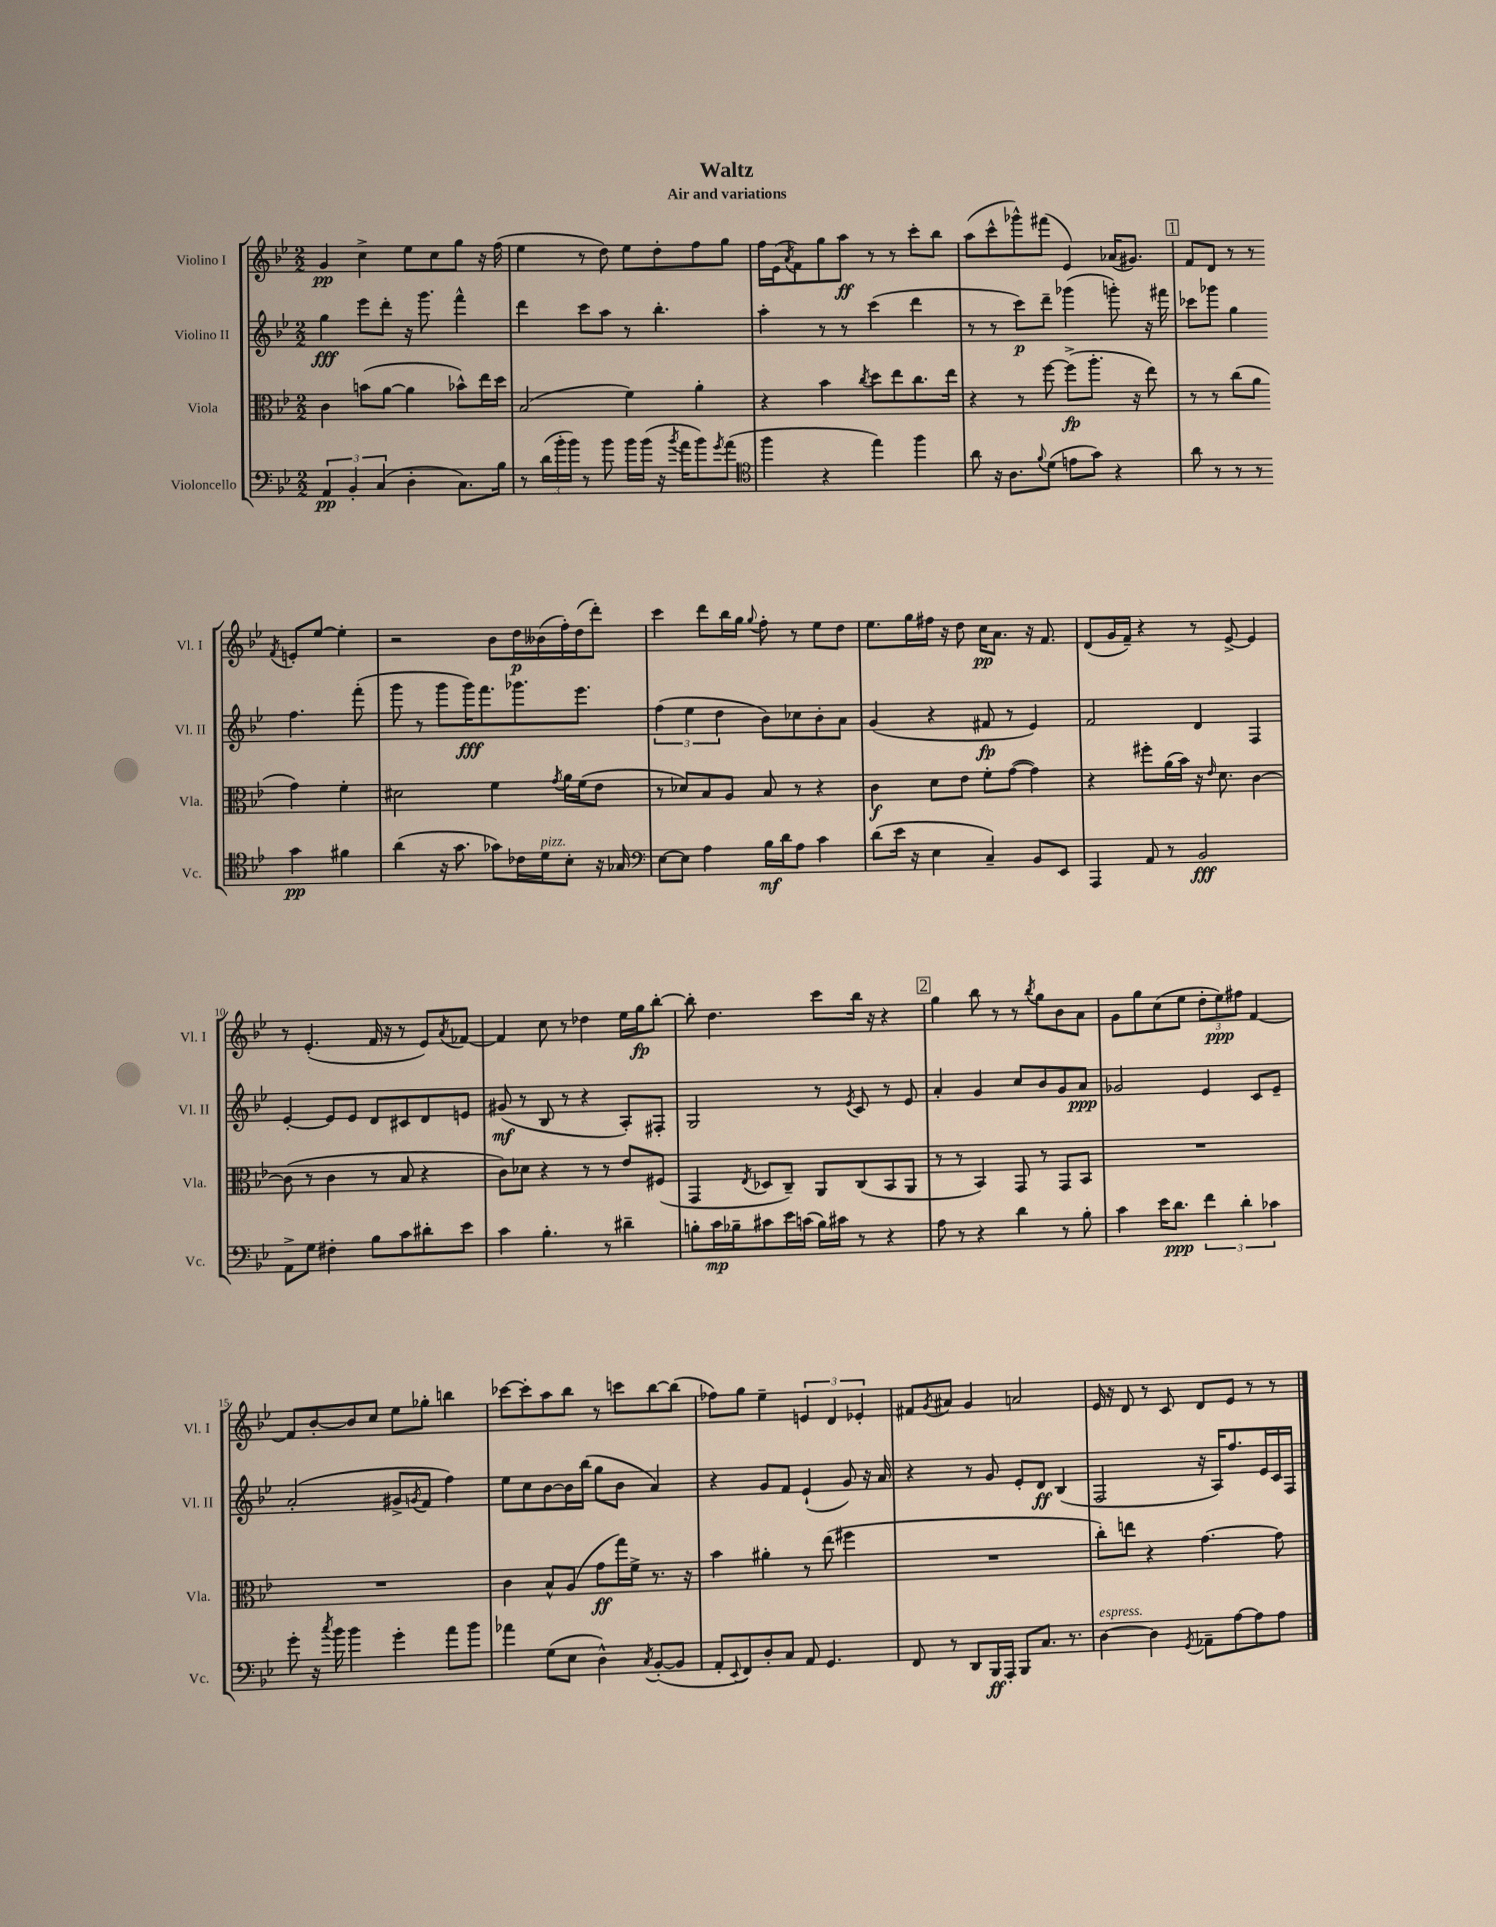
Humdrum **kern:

**kern	**dynam	**kern	**dynam	**kern	**dynam	**kern	**dynam
*part4	*part4	*part3	*part3	*part2	*part2	*part1	*part1
*staff4	*staff4	*staff3	*staff3	*staff2	*staff2	*staff1	*staff1
*I"Violoncello	*	*I"Viola	*	*I"Violino II	*	*I"Violino I	*
*I'Vc.	*	*I'Vla.	*	*I'Vl. II	*	*I'Vl. I	*
*clefF4	*	*clefC3	*	*clefG2	*	*clefG2	*
*k[b-e-]	*	*k[b-e-]	*	*k[b-e-]	*	*k[b-e-]	*
*M2/2	*	*M2/2	*	*M2/2	*	*M2/2	*
=1	=1	=1	=1	=1	=1	=1	=1
6AA/	pp	4c\	.	4gg\	fff	4g/	pp
6BB-'/	.	.	.	.	.	.	.
.	.	(8bn\L	.	8eee-\L	.	4cc^\	.
(6C/	.	.	.	.	.	.	.
.	.	[8a\J	.	8ddd'\J	.	.	.
4D'\	.	4a\]	.	16r	.	8ee-\L	.
.	.	.	.	8.ggg\	.	.	.
.	.	.	.	.	.	8cc\	.
8.C\L)	.	8b-X^^\L)	.	4fff^^\	.	8gg\J	.
.	.	16ee-\L	.	.	.	16r	.
16B-\Jk	.	16dd\JJ	.	.	.	(16ff\	.
=2	=2	=2	=2	=2	=2	=2	=2
8r	.	(2B-/	.	4ddd\	.	4ee-\	.
(24d\LL	.	.	.	.	.	.	.
24b-'\	.	.	.	.	.	.	.
24b-\JJ)	.	.	.	.	.	.	.
8r	.	.	.	8ccc\L	.	8r	.
8b-\	.	.	.	8aa\J	.	8dd\)	.
16b-\LL	.	4f\)	.	8r	.	8ee-\L	.
(16b-\JJ	.	.	.	.	.	.	.
16r	.	.	.	4.bb-'\	.	8dd'\	.
8qb-/	.	.	.	.	.	.	.
16a\KL	.	.	.	.	.	.	.
8b-\)	.	4a'\	.	.	.	8ff\	.
8qg/	.	.	.	.	.	.	.
(8a\J	.	.	.	.	.	8gg\J	.
=3	=3	=3	=3	=3	=3	=3	=3
*clefC4	*	*	*	*	*	*	*
4ff\	.	4r	.	4aa'\	.	16ff\LL	.
.	.	.	.	.	.	(16e-\J	.
.	.	.	.	.	.	8qa/	.
.	.	.	.	.	.	8f\)	.
4r	.	4b-\	.	8r	.	8gg\	.
.	.	.	.	8r	.	8aa\J	ff
.	.	8qcc/	.	.	.	.	.
4ee-\)	.	8dd\L	.	(4ccc\	.	8r	.
.	.	8ee-\	.	.	.	8r	.
4ff\	.	8.cc\	.	4ddd\	.	8ccc'\L	.
.	.	.	.	.	.	8bb-\J	.
.	.	16ee-\Jk	.	.	.	.	.
=4	=4	=4	=4	=4	=4	=4	=4
8a\	.	4r	.	8r	.	(8aa\L	.
16r	.	.	.	8r	.	8ccc^^\	.
8.A\L	.	.	.	.	.	.	.
.	.	8r	.	8ccc\L)	p	8ggg-X^^\)	.
8qqf/	.	.	.	.	.	.	.
(8d\J	.	[8ff\	.	8ddd~\J	.	(8fff#X\J	.
8en\L	.	(8ff^\L]	fp	(4ggg-X\	.	4e-/)	.
8g\J)	.	8.aa'\J	.	.	.	.	.
4r	.	.	.	8gggn'\)	.	(16a-X/KL	.
.	.	16r	.	.	.	8.g#X/J)	.
.	.	8ee-\)	.	16r	.	.	.
.	.	.	.	16fff#X\	.	.	.
!!LO:REH:place=s1:t=1
=5	=5	=5	=5	=5	=5	=5	=5
8a\	.	8r	.	8ccc-X\L	.	8f/L	.
8r	.	8r	.	8ggg-X\J	.	8d/J	.
8r	.	(8cc\L	.	4gg\	.	8r	.
8r	.	8a\J	.	.	.	8r	.
.	.	.	.	.	.	8qf/	.
4g\	pp	4g\)	.	4.ff\	.	8en'/L	.
.	.	.	.	.	.	[8ee-/J	.
4f#X\	.	4f'\	.	.	.	4ee-'\]	.
.	.	.	.	(8fff'\	.	.	.
!!LO:LB:g=z
=6	=6	=6	=6	=6	=6	=6	=6
(4a\	.	2d#X\	.	8ggg\	.	2r	.
.	.	.	.	8r	.	.	.
16r	.	.	.	8ggg\L	.	.	.
8.g\	.	.	.	.	.	.	.
.	.	.	.	16ggg\K)	fff	.	.
.	.	.	.	8.fff\	.	.	.
8g-X\L)	.	4f\	.	.	.	8b-\L	.
16c-X\L	.	.	.	8.ggg-X\	.	16dd\L	p
!LO:TX:a:i:t=pizz.	!	!	!	!	!	!	!
16d\J	.	.	.	.	.	(16b--X\	.
.	.	8qg/	.	.	.	.	.
8B-'\J	.	16a\LL	.	.	.	16ff'\)	.
.	.	(16f\J	.	8.eee-\J	.	(16dd\J	.
16r	.	8e-\J	.	.	.	8ddd'\J)	.
16G-X/	.	.	.	.	.	.	.
=7	=7	=7	=7	=7	=7	=7	=7
*clefF4	*	*	*	*	*	*	*
[8E-\L	.	8r	.	(6ff\	.	4ccc\	.
8E-\J]	.	8d-X/L)	.	.	.	.	.
.	.	.	.	6ee-\	.	.	.
4A\	.	8B-/	.	.	.	8ddd\L	.
.	.	.	.	6dd\	.	.	.
.	.	8A/J	.	.	.	16bb-\L	.
.	.	.	.	.	.	16gg\JJ	.
.	.	.	.	.	.	8qqgg/	.
16B-\LL	mf	8B-/	.	8b-\L)	.	8ff'\	.
16d\J	.	.	.	.	.	.	.
8A\J	.	8r	.	8cc-X\	.	8r	.
4c\	.	4r	.	8b-'\	.	8ee-\L	.
.	.	.	.	8a\J	.	8dd\J	.
=8	=8	=8	=8	=8	=8	=8	=8
(8d\L	.	4c\	f	(4g/	.	8.ee-\L	.
16e-\Jk	.	.	.	.	.	.	.
16r	.	.	.	.	.	16gg\L	.
4E-\	.	8d\L	.	4r	.	16ff#X\JJ	.
.	.	.	.	.	.	16r	.
.	.	8e-\J	.	.	.	8dd\	.
4C~/)	.	8f'\L	.	8f#X/	fp	16cc\KL	pp
.	.	.	.	.	.	8.a\J	.
.	.	([8g\J	.	8r	.	.	.
8BB-/L	.	4g\])	.	4e-/)	.	16r	.
.	.	.	.	.	.	8.f/	.
8EE-/J	.	.	.	.	.	.	.
=9	=9	=9	=9	=9	=9	=9	=9
4AAA/	.	4r	.	2f/	.	(8d/L	.
.	.	.	.	.	.	16g/L	.
.	.	.	.	.	.	16f~/JJ)	.
8AA/	.	8ff#X'\L	.	.	.	4r	.
8r	.	(16a\L	.	.	.	.	.
.	.	16b-\JJ)	.	.	.	.	.
2BB-/	fff	16r	.	4d/	.	8r	.
.	.	16qqe-/	.	.	.	.	.
.	.	8.d\	.	.	.	.	.
.	.	.	.	.	.	[8e-^/	.
.	.	[4c\	.	4F/	.	4e-/]	.
!!LO:LB:g=z
=10	=10	=10	=10	=10	=10	=10	=10
8AA^\L	.	(8c\]	.	[4e-'/	.	8r	.
8G\J	.	8r	.	.	.	(4.e-'/	.
4F#X'\	.	4c\	.	8e-/L]	.	.	.
.	.	.	.	8e-/J	.	.	.
8B-\L	.	8r	.	8d/L	.	16f/	.
.	.	.	.	.	.	16r	.
8c\	.	8B-/	.	8c#X/	.	8r	.
8d#X'\	.	4r	.	8d/	.	8e-/L)	.
.	.	.	.	.	.	8qa/	.
8e-\J	.	.	.	8en/J	.	[8f-X/J	.
=11	=11	=11	=11	=11	=11	=11	=11
4c\	.	8c\L)	.	(8g#X/	mf	4f-/]	.
.	.	8d-X\J	.	8r	.	.	.
4.B-'\	.	4r	.	8B-/	.	8cc\	.
.	.	.	.	8r	.	8r	.
.	.	8r	.	4r	.	4dd-X\	.
8r	.	8r	.	.	.	.	.
4d#X~\	.	8e-/L	.	8A'/L)	.	16ee-\LL	.
.	.	.	.	.	.	16gg\J	fp
.	.	(8F#X/J	.	8F#X'/J	.	[8bb-'\J	.
=12	=12	=12	=12	=12	=12	=12	=12
8Bn'\L	.	4GG/	.	2G/	.	8bb-'\]	.
16c\L	mp	.	.	.	.	4.dd\	.
16B-X~\J	.	.	.	.	.	.	.
.	.	8qE-/	.	.	.	.	.
8c#X\	.	8D-X/L	.	.	.	.	.
16e-\L	.	8C~/J)	.	.	.	.	.
(16cn\JJ	.	.	.	.	.	.	.
16B-\LL)	.	8AA/L	.	8r	.	8ccc\L	.
16c#X\JJ	.	.	.	.	.	.	.
.	.	.	.	8qe-/	.	.	.
8r	.	(8C/	.	8c/	.	16bb-\Jk	.
.	.	.	.	.	.	16r	.
4r	.	8BB-/	.	8r	.	4r	.
.	.	8AA/J	.	8e-/	.	.	.
!!LO:REH:place=s1:t=2
=13	=13	=13	=13	=13	=13	=13	=13
8A\	.	8r	.	4a'/	.	4gg\	.
8r	.	8r	.	.	.	.	.
4r	.	4BB-/)	.	4g/	.	8bb-\	.
.	.	.	.	.	.	8r	.
4d\	.	8GG/	.	8cc/L	.	8r	.
.	.	.	.	.	.	8qbb-/	.
.	.	8r	.	8b-/	.	8gg\L	.
8r	.	8GG/L	.	8g/	.	8b-\	.
8B-'\	.	8BB-/J	.	8a/J	ppp	8a\J	.
=14	=14	=14	=14	=14	=14	=14	=14
4c\	.	1r	.	2g-X/	.	8g\L	.
.	.	.	.	.	.	8gg\	.
16e-\KL	.	.	.	.	.	(8cc\	.
8.d\J	ppp	.	.	.	.	.	.
.	.	.	.	.	.	8ee-\J	.
6f\	.	.	.	4e-/	.	12dd'\L	.
.	.	.	.	.	.	12ee-\)	ppp
6d'\	.	.	.	.	.	12ff#X\J	.
.	.	.	.	8c/L	.	[4f/	.
6c-X\	.	.	.	.	.	.	.
.	.	.	.	8e-~/J	.	.	.
!!LO:LB:g=z
=15	=15	=15	=15	=15	=15	=15	=15
8g'\	.	1r	.	(2a'/	.	8f/L]	.
16r	.	.	.	.	.	[8b-'/	.
8qcc/	.	.	.	.	.	.	.
16b-\	.	.	.	.	.	.	.
4b-\	.	.	.	.	.	8b-/]	.
.	.	.	.	.	.	8cc/J	.
4g'\	.	.	.	8g#X^/L	.	8ee-\L	.
.	.	.	.	8qgn/	.	.	.
.	.	.	.	8f/J	.	8gg-X'\J	.
8a\L	.	.	.	4ff\)	.	4bbn\	.
8b-\J	.	.	.	.	.	.	.
=16	=16	=16	=16	=16	=16	=16	=16
4a-X\	.	4c\	.	8ee-\L	.	[8ccc-X\L	.
.	.	.	.	8cc\	.	8ccc-'\]	.
(8G\L	.	8B-^^/L	.	[8b-\	.	8aa\	.
8E-\J	.	(8A/J	.	16b-\L]	.	8bb-\J	.
.	.	.	.	(16bb-\JJ	.	.	.
4D^^\)	.	8g\L	ff	8gg\L	.	8r	.
.	.	16gg\L)	.	8b-\J	.	8cccn\L	.
.	.	16f^\JJ	.	.	.	.	.
8qC/	.	.	.	.	.	.	.
([8BB-'/L	.	8.r	.	4a/)	.	[8bb-\	.
8BB-/J]	.	.	.	.	.	(8bb-\J]	.
.	.	16r	.	.	.	.	.
=17	=17	=17	=17	=17	=17	=17	=17
8AA'/L	.	4b-\	.	4r	.	8ff-X\L)	.
8qqEE-/	.	.	.	.	.	.	.
8FF/)	.	.	.	.	.	8gg\J	.
8D'/	.	4a#X'\	.	8g/L	.	4ee-~\	.
8C/J	.	.	.	8f/J	.	.	.
8AA/	.	8r	.	(4e-`/	.	6en/	.
4.GG/	.	(8ee-\	.	.	.	.	.
.	.	.	.	.	.	6d/	.
.	.	4ff#X\	.	8g/)	.	.	.
.	.	.	.	.	.	6e-X'/	.
.	.	.	.	16r	.	.	.
.	.	.	.	16a/	.	.	.
=18	=18	=18	=18	=18	=18	=18	=18
8FF/	.	1r	.	4r	.	8f#X/L	.
.	.	.	.	.	.	8qg/	.
8r	.	.	.	.	.	8a#X/J	.
8DD/L	.	.	.	8r	.	4g/	.
16BBB-/L	ff	.	.	8g/	.	.	.
16AAA'/JJ	.	.	.	.	.	.	.
8BBB-/L	.	.	.	8e-'/L	.	2an/	.
8.C/J	.	.	.	8d/J	ff	.	.
.	.	.	.	(4B-/	.	.	.
8.r	.	.	.	.	.	.	.
=19	=19	=19	=19	=19	=19	=19	=19
!LO:TX:a:i:t=espress.	!	!	!	!	!	!	!
[4D\	.	8cc'\L)	.	2F/	.	16e-/	.
.	.	.	.	.	.	16r	.
.	.	8een\J	.	.	.	8d/	.
4D\]	.	4r	.	.	.	8r	.
.	.	.	.	.	.	8c/	.
8qGG/	.	.	.	.	.	.	.
8AA-X~\L	.	[4.g\	.	16r	.	8d/L	.
.	.	.	.	16A/KL)	.	.	.
[8A\	.	.	.	8.ff/	.	8e-/J	.
8A\]	.	.	.	.	.	8r	.
.	.	.	.	16e-/L	.	.	.
8A\J	.	8g\]	.	16c/	.	8r	.
.	.	.	.	16F/JJ	.	.	.
==	==	==	==	==	==	==	==
*-	*-	*-	*-	*-	*-	*-	*-
